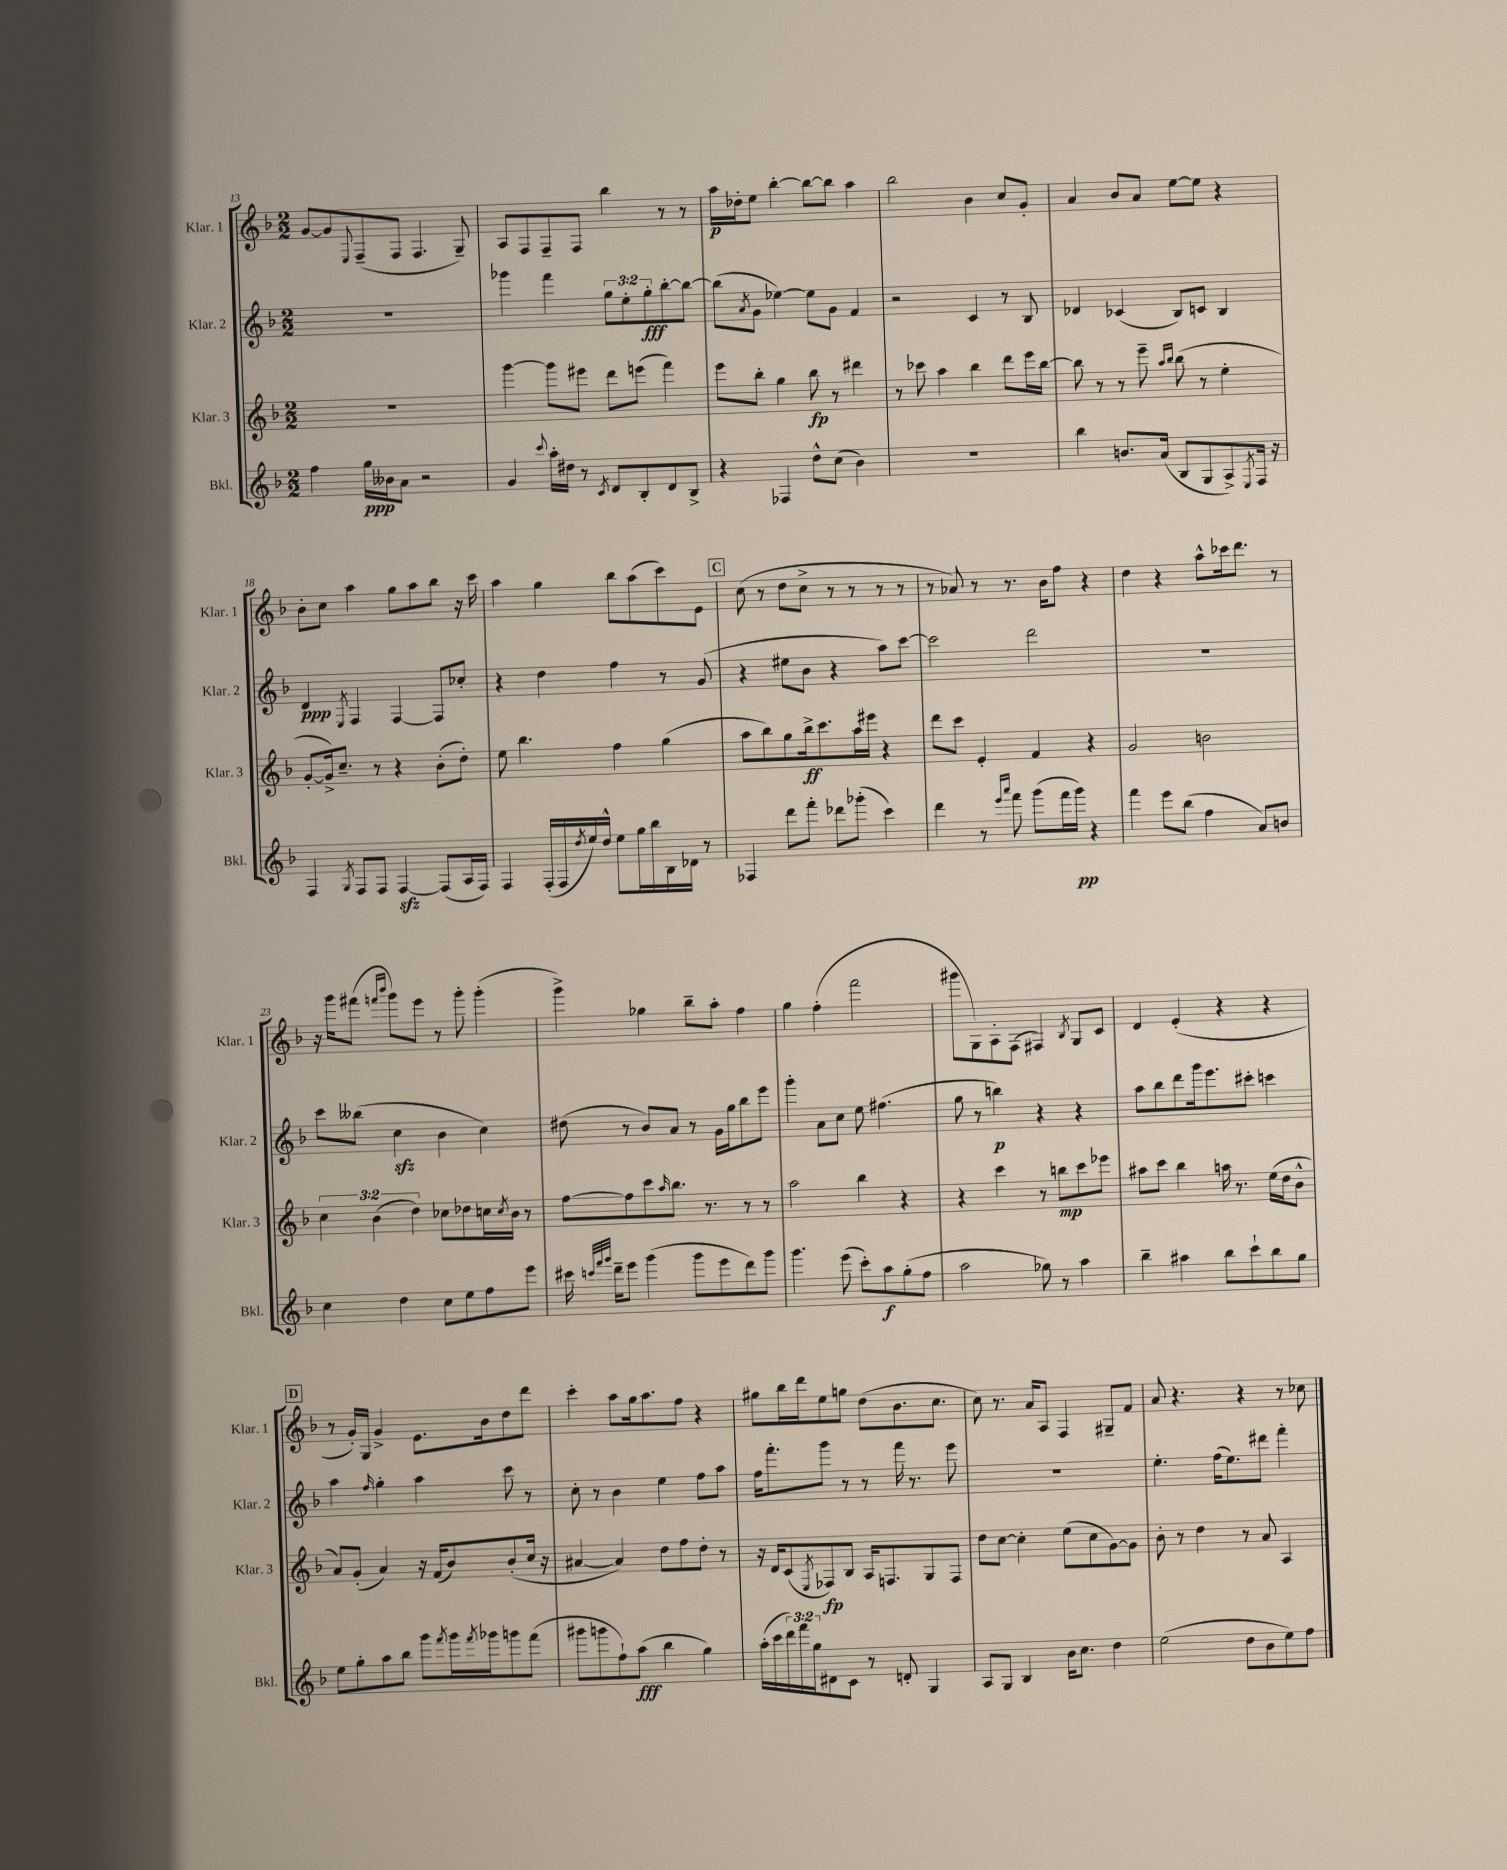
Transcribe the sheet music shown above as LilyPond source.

<<
\new StaffGroup <<
\new Staff = "s0" \with { instrumentName = "Klar. 1" shortInstrumentName = "Klar. 1" } {
    \clef treble \key f \major \numericTimeSignature \time 2/2
    g'8~ g'8 \appoggiatura { e8 } f8--( f8 f4. g8--) |
    a8 f8 f8-- f8 bes''4 r8 r8 |
    a''16\p des''16-. e''8 bes''4~-. bes''8~ bes''8 a''4 |
    bes''2 bes'4 c''8 g'8-. |
    a'4 bes'8 a'8 e''8~ e''8 r4 |
    bes'8-. c''8 a''4 g''8 a''8 bes''8 r16 c'''16 |
    a''4 g''4 bes''8 a''8( c'''8) e'8 |
    \mark \markup { \box "C" } c''8( r8 d''8 c''8-> r8 r8 r8 r8 |
    r8 aes'8) r8 r8. bes'16 f''8 r4 |
    d''4 r4 a''8-^ ces'''16 d'''8. r8 |
    r16 g'''16 fis'''8( \grace { f'''16 bes'''16 } g'''8) e'''8 r8 g'''8-. g'''4-.( |
    g'''4->) ges''4 bes''8-- a''8-. f''4 |
    g''4 f''4-.( f'''2 |
    gis'''8 g8) a8-. f8( fis4) \acciaccatura { bes8 } g8 c'8 |
    d'4 e'4-.( r4 r4 |
    \mark \markup { \box "D" } r8 g'16-.) g16 g'4-> e'8. bes'16 d''8 d'''8 |
    c'''4-. a''8 g''16 a''8. f''8 r4 |
    gis''8 bes''16 d'''16 e''8 g''8 d''8( bes'8. c''8. |
    c''8) r8. a'16 a8 f4 gis8-- f'8 |
    a'8 r4. r4 r8 ces''8 \bar "|." |
}
\new Staff = "s1" \with { instrumentName = "Klar. 2" shortInstrumentName = "Klar. 2" } {
    \clef treble \key f \major \numericTimeSignature \time 2/2 \override Staff.TupletNumber.text = #tuplet-number::calc-fraction-text
    R1 |
    ges'''4 f'''4 \tuplet 3/2 { g''8 e''8-. g''8-.\fff } bes''8~-. bes''8~ |
    bes''8( \acciaccatura { a'8 } g'8 ees''4~) ees''8 g'8 f'4 |
    r2 c'4 r8 bes8 |
    des'4 ces'4( bes8) c'8 bes4 |
    d'4\ppp \acciaccatura { e8 } f4 f4~ f8 ces''8-. |
    r4 d''4 f''4 r8 g'8( |
    \mark \markup { \box "C" } r4 eis''8 bes'8 r4 a''8) c'''8~ |
    c'''2 d'''2 |
    R1 |
    c'''8 beses''8( c''4\sfz bes'4 c''4) |
    dis''8( r8 bes'8) a'8 r8 g'16 g''16 bes''8 e'''8 |
    g'''4-. a'8 c''8 e''8 fis''4.( |
    g''8 r8 b''4\p) r4 r4 |
    a''8 bes''8 d'''8 g'''16 e'''8. cis'''8-. c'''4 |
    \mark \markup { \box "D" } a''4 \grace { f''16 } g''4-. a''4 c'''8 r8 |
    c''8-. r8 bes'4 e''4 f''8 a''8 |
    f''16 f'''8.-. g'''8 r8 r8 f'''16 r8. e'''8 |
    R1 |
    e''4.-. f''16( e''8.) dis'''8 f'''4-. \bar "|." |
}
\new Staff = "s2" \with { instrumentName = "Klar. 3" shortInstrumentName = "Klar. 3" } {
    \clef treble \key f \major \numericTimeSignature \time 2/2 \override Staff.TupletNumber.text = #tuplet-number::calc-fraction-text
    R1 |
    g'''4~ g'''8 eis'''8 d'''8 e'''8( f'''4) |
    e'''8 bes''8-. g''4 bes''8\fp r8 dis'''4 |
    r8 ces'''8 a''4 bes''4 d'''8 e'''16 bes''16~ |
    bes''8 r8 r8 e'''8-- \grace { a''16 bes''16 } bes''8( r8 e''4-. |
    g'8~-. g'16->) c''8.-- r8 r4 bes'8-.( d''8-.) |
    e''8 bes''4. f''4 g''4( |
    \mark \markup { \box "C" } a''8 bes''8) g''8 bes''16->\ff c'''8. a''16 eis'''16 r4 |
    d'''8 c'''8 e'4-. f'4 r4 |
    g'2 b'2 |
    \tuplet 3/2 { c''4 bes'4( d''4) } ces''8 des''8 c''16 \acciaccatura { c''8 } bes'16 r8 |
    f''8~ f''8 c'''8 \grace { a''16 } bes''8. r8. r8 r8 |
    a''2 bes''4 r4 |
    r4 c'''4 r8 b''8\mp c'''8 ees'''8 |
    ais''8 c'''8 bes''4 a''16 r8. e''16( d''16 bes'8-^ |
    \mark \markup { \box "D" } a'8) g'8-.( a'4) r16 f'16( bes'8) bes'8-.( c''16 r16 |
    ais'4~ ais'4) d''8 f''8 d''8-. r8 |
    r16 d'16 c'8( \acciaccatura { e8 } fes8\fp) bes8 a16 f8. g8 f8 |
    d''8 c''8~ c''4-. e''8( c''8 g'8~) g'8 |
    bes'8-. r8 d''4 r8 a'8 a4 \bar "|." |
}
\new Staff = "s3" \with { instrumentName = "Bkl." shortInstrumentName = "Bkl." } {
    \clef treble \key f \major \numericTimeSignature \time 2/2 \override Staff.TupletNumber.text = #tuplet-number::calc-fraction-text
    f''4 g''16\ppp beses'16 a'8 r2 |
    g'4 \appoggiatura { c'''8 } a''16-. dis''16 r8 \acciaccatura { c'8 } d'8 bes8-. d'8 bes8-> |
    r4 fes4 d''8-^ c''8( bes'4) |
    R1 |
    bes''4 b'8. a'16( bes8 g8 a8->) \acciaccatura { e8 } f16 r16 |
    f4 \acciaccatura { g8 } f8 f8 f4~\sfz f8( a16 f16) |
    f4 f16-.( f16 \acciaccatura { d''8 } e''16) d''16-^ e''8 g''16 bes''16 bes16 des'16 r8 |
    \mark \markup { \box "C" } fes4 d'''8 f'''8-. des'''8 ges'''8-.( c'''4) |
    d'''4 r8 \grace { e'''16 a'''16 } f'''8 g'''8( f'''16 g'''16\pp) r4 |
    f'''4 e'''8 bes''8( f''4 a'8) b'8 |
    c''4 d''4 c''8 e''8 f''8 e'''8 |
    cis'''16 \grace { c'''32 f'''32 g'''32 } d'''16-- e'''8 g'''4( g'''8 e'''8 d'''8) g'''8 |
    g'''4. e'''8( c'''8-.) a''8\f g''8-.( f''8 |
    a''2 ges''8) r8 a''4 |
    bes''4-- ais''4 bes''8 c'''8-! bes''8 g''8 |
    \mark \markup { \box "D" } e''8 g''8-. a''8 bes''8 g'''8 \acciaccatura { f'''8 } g'''16 \acciaccatura { f'''8 } ges'''16 g'''8 f'''8( |
    gis'''8 g'''8 f''8-!) a''8\fff( bes''4 g''4) |
    a''16-.( c'''16 \tuplet 3/2 { d'''16) f'''16 g''16 } dis'8 c'8 r8 d'8-. g4 |
    a8 g8 bes4 bes'16 c''8. d''4 |
    e''2( d''8 bes'8 e''8) f''8 \bar "|." |
}
>>
>>
\layout { \context { \Score currentBarNumber = #13 } }
